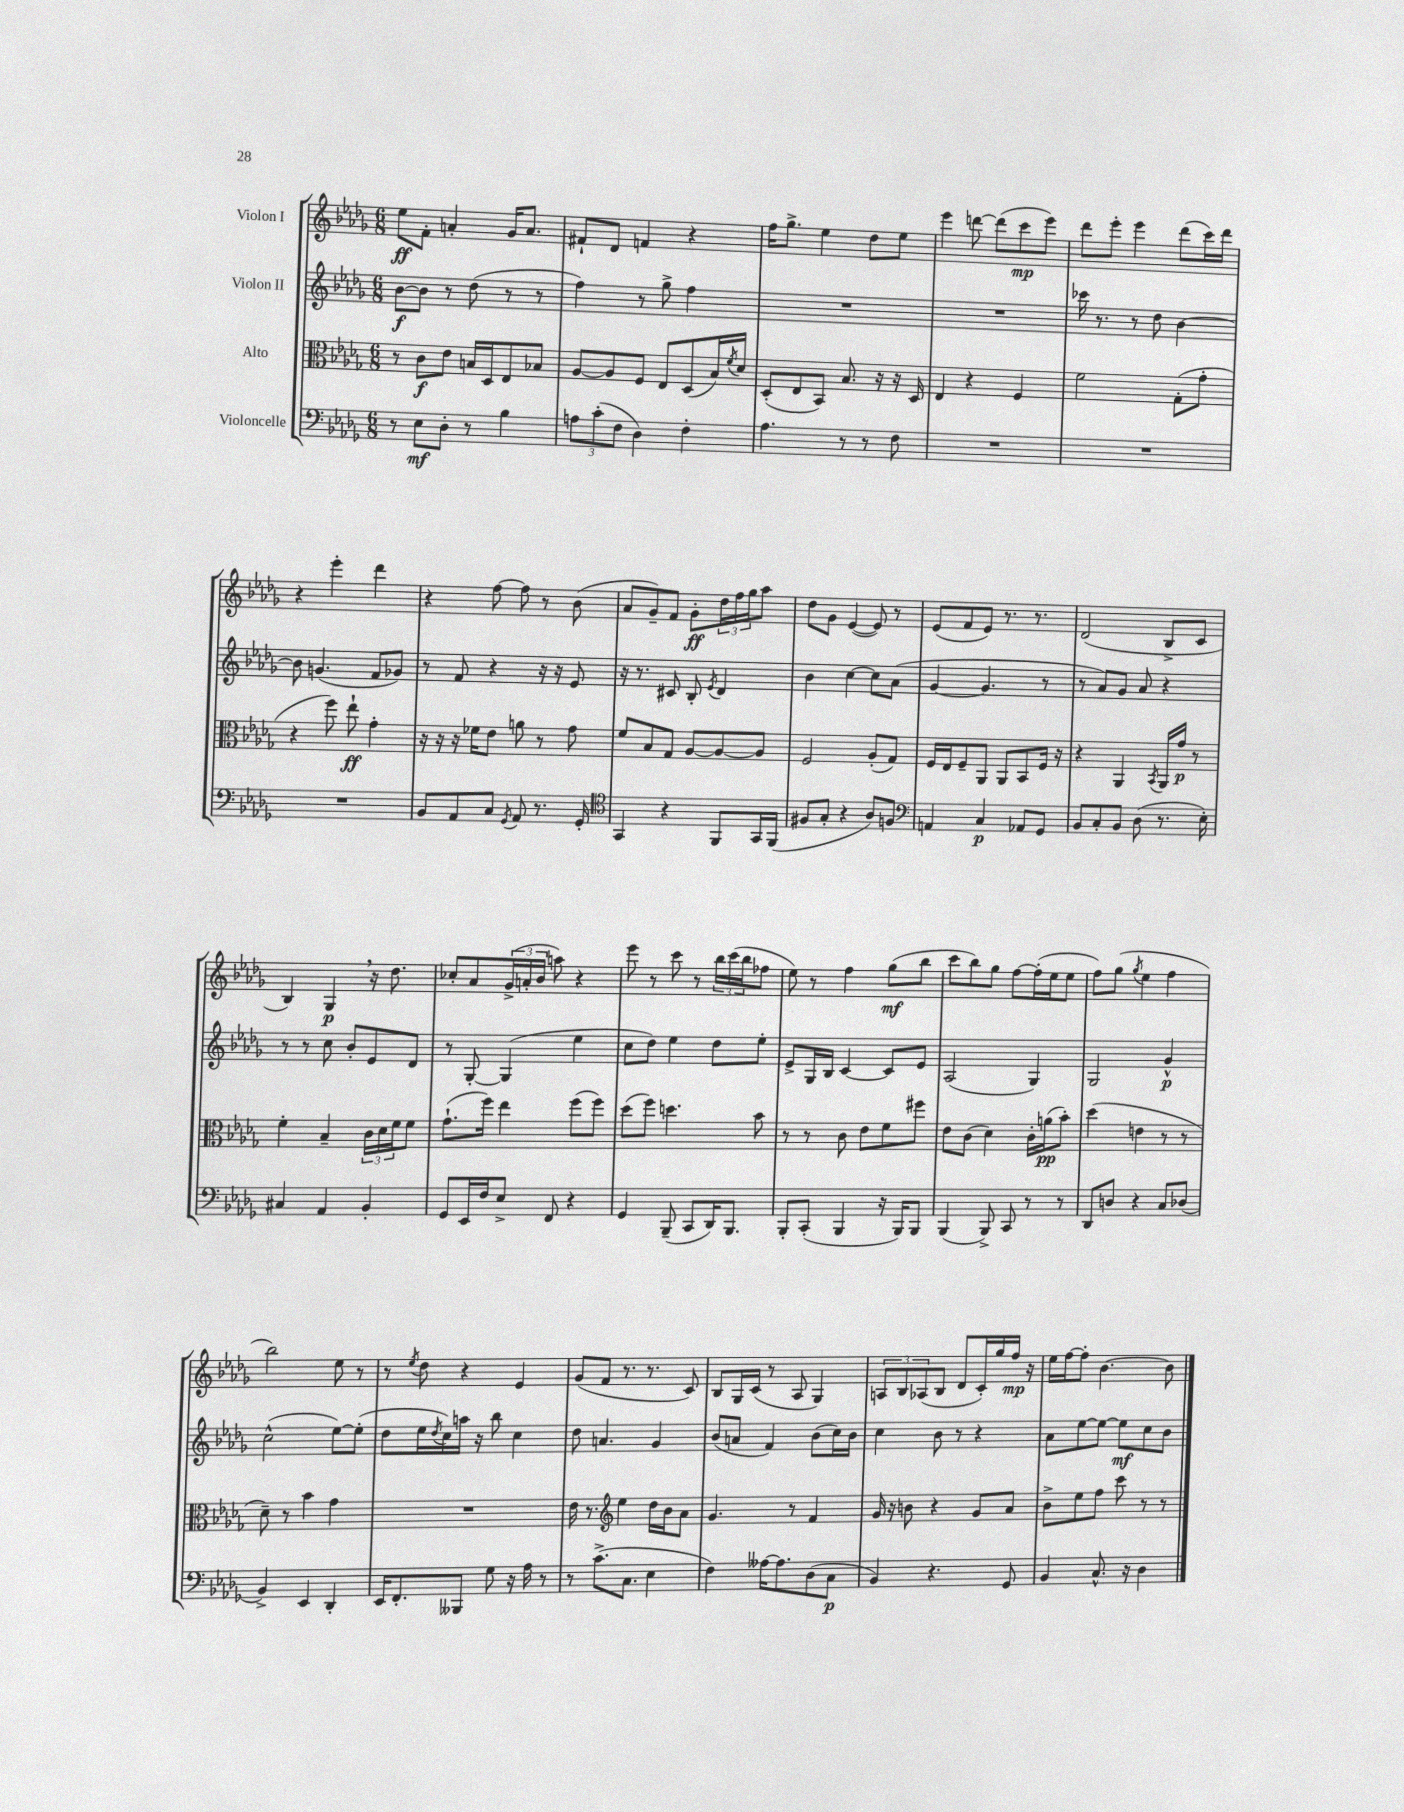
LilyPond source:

<<
\new StaffGroup <<
\new Staff = "s0" \with { instrumentName = "Violon I" } {
    \clef treble \key des \major \numericTimeSignature \time 6/8
    ees''8\ff f'8-. a'4-. ges'16 a'8. |
    fis'8-! des'8 f'4 r4 |
    f''16 ges''8.-> ees''4 des''8 ees''8 |
    ees'''4 d'''8~ d'''8( c'''8\mp ees'''8) |
    des'''8 ees'''8-. ees'''4 des'''8( c'''16) des'''16 |
    r4 ees'''4-. des'''4 |
    r4 f''8~ f''8 r8 bes'8( |
    aes'8 ges'8--) f'8 ges'8-.\ff \tuplet 3/2 { des''16 f''16 ges''16 } aes''8 |
    des''8 ges'8 ees'4~( ees'8) r8 |
    ees'8( f'8 ees'8) r8. r8. |
    des'2( bes8-> c'8 |
    bes4) ges4\p \breathe r16 des''8. |
    ces''8-. aes'8 \tuplet 3/2 { ges'16->( a'16-. bes'16 } a''8) r4 |
    ees'''8 r8 c'''8 r8 \tuplet 3/2 { bes''16 c'''16( bes''16 } fes''8 |
    ees''8) r8 f''4 ges''8\mf( bes''8 |
    c'''8 bes''8) ges''8 f''8~ f''16-.( ees''16 ees''8 |
    f''8) ges''8( \acciaccatura { ges''8 } ees''4 f''4 |
    bes''2) ees''8 r8 |
    r8 \acciaccatura { ees''8 } des''8 r4 ees'4 |
    ges'8( f'8 r8. r8. c'8) |
    bes8 ges16 c'16( r8 aes8 ges4) |
    \tuplet 3/2 { a8 bes8 aes8( } bes8 des'8 c'16-.) ges''16 f''16\mp r16 |
    ees''16 f''16~ f''8-. bes'4.~ bes'8 \bar "|." |
}
\new Staff = "s1" \with { instrumentName = "Violon II" } {
    \clef treble \key des \major \numericTimeSignature \time 6/8
    bes'8~\f bes'8 r8 des''8( r8 r8 |
    f''4) r8 ges''8-> f''4 |
    R2. |
    R2. |
    ces'''16 r8. r8 des''8 bes'4~ |
    bes'8 g'4.( f'8 ges'8) |
    r8 f'8 r4 r16 r16 ees'8 |
    r16 r8. cis'8 bes8-. \acciaccatura { ees'8 } des'4 |
    bes'4 c''4~ c''8 aes'8( |
    ges'4~ ges'4. r8 |
    r8 aes'8) ges'8 aes'8 r4 |
    r8 r8 c''8 bes'8-. ees'8 des'8 |
    r8 ges8~-. ges4( ees''4 |
    c''8 des''8) ees''4 des''8 ees''8-. |
    ees'8-> ges16 bes16 c'4~ c'8 ees'8 |
    aes2( ges4) |
    ges2 ges'4-^\p |
    c''2-^( ees''8~) ees''8-.( |
    des''8 ees''16 \acciaccatura { des''8 } c''16) a''16 r16 bes''8 c''4 |
    des''8 a'4. ges'4 |
    bes'8( a'8 f'4) bes'8( c''16) bes'16 |
    c''4 bes'8 r8 r4 |
    aes'8 ees''8~ ees''8~ ees''8\mf c''8 bes'8 \bar "|." |
}
\new Staff = "s2" \with { instrumentName = "Alto" } {
    \clef alto \key des \major \numericTimeSignature \time 6/8
    r8 c'8\f ees'8 b16 des16 ees8 bes8 |
    aes8~ aes8 f8 ees8 des8( bes16) \acciaccatura { f'8 } des'16 |
    des8-.( ees8 bes,8) bes8. r16 r16 des16 |
    ees4 r4 f4 |
    f'2 ges8-.( ges'8-. |
    r4 f''8) ees''8-!\ff ges'4-. |
    r16 r16 r16 fes'16 ees'8 a'8 r8 ges'8 |
    f'8 bes8 ges8 aes8~ aes8~ aes8 |
    f2 aes8-.( ges8) |
    f16 ees16 f8-- aes,8 aes,8 bes,8 f16 r16 |
    r4 aes,4 \acciaccatura { bes,8 } aes,16 ges'16\p r8 |
    f'4-. bes4-- \tuplet 3/2 { c'16 des'16 f'16 } f'8 |
    ges'8.-!( f''16) ees''4 f''8( f''8) |
    des''8( f''8) d''4. bes'8 |
    r8 r8 c'8 ees'8 f'8 fis''8 |
    ees'8 c'8( des'4) c'16-. a'16\pp( bes'8-.) |
    des''4( e'4 r8 r8 |
    des'8--) r8 bes'4 ges'4 |
    R2. |
    ees'16 r8. \clef treble ees''4 des''16 bes'16 aes'8 |
    ges'4. r8 f'4 |
    ges'16 r16 b'8 r4 ges'8 aes'8 |
    bes'8-> ees''8 f''8 c'''8 r8 r8 \bar "|." |
}
\new Staff = "s3" \with { instrumentName = "Violoncelle" } {
    \clef bass \key des \major \numericTimeSignature \time 6/8
    r8 ees8\mf des8-. r8 bes4 |
    \tuplet 3/2 { a8 c'8-.( f8 } des4) f4-. |
    aes4. r8 r8 f8 |
    R2. |
    R2. |
    R2. |
    bes,8 aes,8 c8 \acciaccatura { ges,8 } aes,8 r8. ges,16-. |
    \clef tenor ges,4 r4 f,8 ges,16 f,16( |
    fis8 ges8-. r4 aes8) f8 |
    \clef bass a,4 c4\p aes,8 ges,8 |
    bes,8 c8-. bes,8 des8( r8. ees16-.) |
    cis4 aes,4 bes,4-. |
    ges,8 ees,16 f16 ees8-> f,8 r4 |
    ges,4 bes,,8--( c,8 des,16) bes,,8. |
    bes,,8-. c,8-.( bes,,4 r16 bes,,16) bes,,8 |
    bes,,4( bes,,8->) c,8 r8 r8 |
    des,8 d8 r4 c8 des8( |
    bes,4->) ees,4 des,4-. |
    ees,16 f,8.-. beses,,8 ges8 r16 aes16 r8 |
    r8 c'8.->( c8. ees4 |
    f4) aeses16~ aeses8. des8( c8\p |
    bes,4) r4. ges,8 |
    bes,4 c8.-^ r16 des4 \bar "|." |
}
>>
>>
\layout { \context { \Score \remove "Bar_number_engraver" } }
